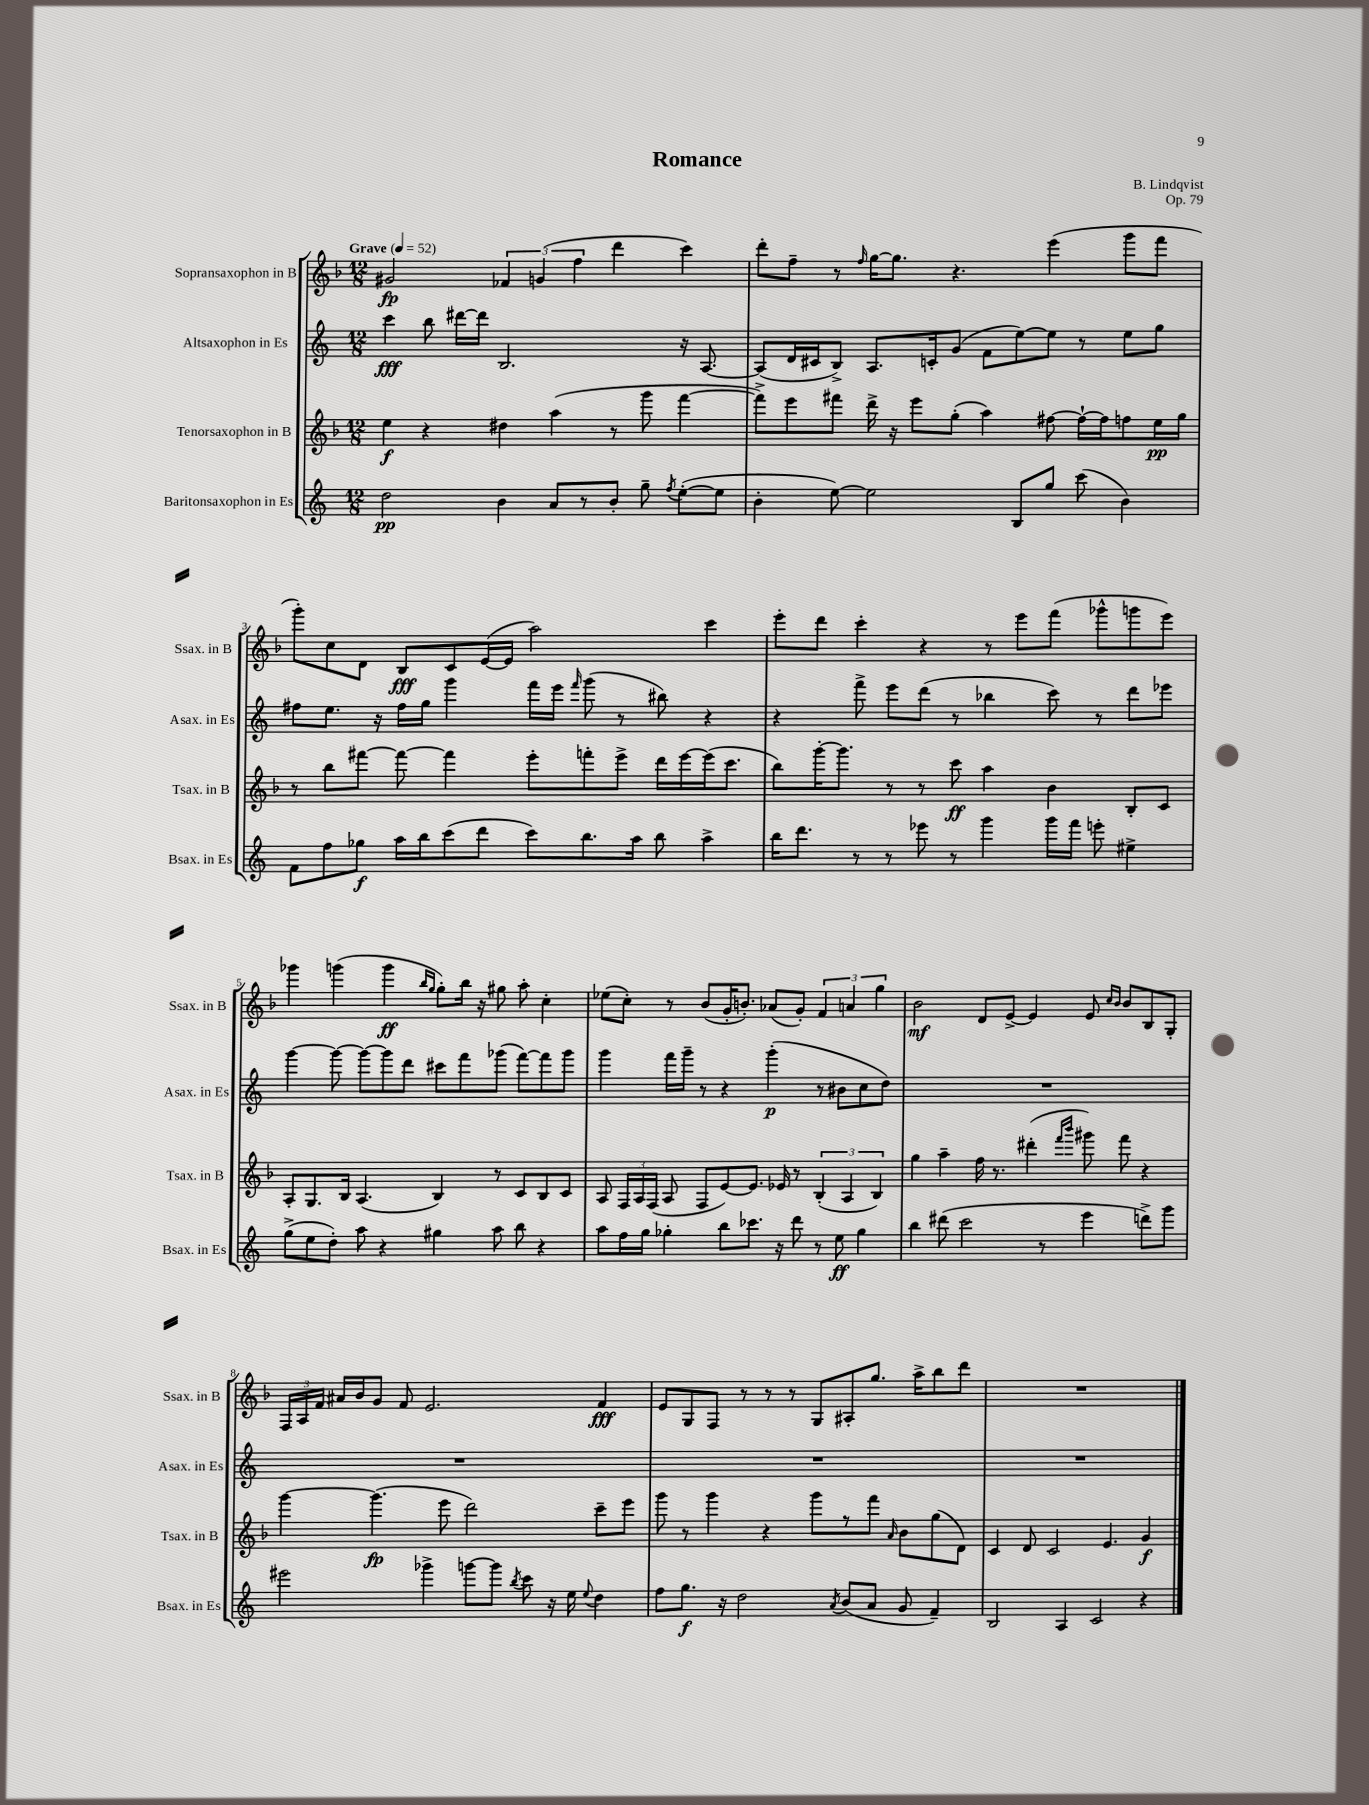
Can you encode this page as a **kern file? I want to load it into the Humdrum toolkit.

**kern	**dynam	**kern	**dynam	**kern	**dynam	**kern	**dynam
*part4	*part4	*part3	*part3	*part2	*part2	*part1	*part1
*staff4	*staff4	*staff3	*staff3	*staff2	*staff2	*staff1	*staff1
*I"Baritonsaxophon in Es	*	*I"Tenorsaxophon in B	*	*I"Altsaxophon in Es	*	*I"Sopransaxophon in B	*
*I'Bsax. in Es	*	*I'Tsax. in B	*	*I'Asax. in Es	*	*I'Ssax. in B	*
*clefG2	*	*clefG2	*	*clefG2	*	*clefG2	*
*k[]	*	*k[b-]	*	*k[]	*	*k[b-]	*
*M12/8	*	*M12/8	*	*M12/8	*	*M12/8	*
*MM52	*	*MM52	*	*MM52	*	*MM52	*
=1	=1	=1	=1	=1	=1	=1	=1
!	!	!	!	!	!	!LO:TX:a:B:t=Grave	!
2dd\	pp	4ee\	f	4ccc\	fff	2g#X/	fp
.	.	4r	.	8bb\	.	.	.
.	.	.	.	[16ddd#X\LL	.	.	.
.	.	.	.	16ddd#\JJ]	.	.	.
4b\	.	4dd#X\	.	2.B/	.	6f-X/	.
.	.	.	.	.	.	(6gn/	.
8a/L	.	(4aa\	.	.	.	.	.
.	.	.	.	.	.	6ff\	.
8r	.	.	.	.	.	.	.
8b'/J	.	8r	.	.	.	4ddd\	.
8gg~\	.	8ggg\	.	.	.	.	.
8qff/	.	.	.	.	.	.	.
([8ee'\L	.	[4fff\	.	16r	.	4ccc\)	.
.	.	.	.	[8.A/	.	.	.
8ee\J]	.	.	.	.	.	.	.
=2	=2	=2	=2	=2	=2	=2	=2
4b'\	.	8fff^\L])	.	(8A/L]	.	8ddd'\L	.
.	.	8eee\	.	16d/L	.	8ff~\J	.
.	.	.	.	16c#X/J	.	.	.
[8ee\)	.	8fff#X\J	.	8B^/J)	.	8r	.
.	.	.	.	.	.	16qqff/	.
2ee\]	.	16ddd^\	.	8.A/L	.	[16gg\KL	.
.	.	16r	.	.	.	8.gg\J]	.
.	.	8eee\L	.	.	.	.	.
.	.	.	.	16cn'/k	.	.	.
.	.	(8gg'\J	.	(8g/J	.	4.r	.
.	.	4aa\)	.	8f\L	.	.	.
8B/L	.	.	.	[8ee\)	.	.	.
8gg/J	.	[8ff#X\	.	8ee\J]	.	(4eee\	.
(8ccc\	.	16ff#`\LL_	.	8r	.	.	.
.	.	16ff#\J]	.	.	.	.	.
4b\)	.	8ffn\	.	8ee\L	.	8ggg\L	.
.	.	16ee\L	pp	8gg\J	.	8fff\J	.
.	.	16gg\JJ	.	.	.	.	.
!!LO:LB:g=z
=3	=3	=3	=3	=3	=3	=3	=3
8f\L	.	8r	.	8ff#X\L	.	8ggg'\L)	.
8ff\	.	8bb-\L	.	8.ee\J	.	8cc\	.
8gg-X\J	f	[8fff#X\J	.	.	.	8d\J	.
.	.	.	.	16r	.	.	.
16aa\LL	.	8fff#\_	.	16ff#\LL	.	8B-/L	fff
16bb\J	.	.	.	16gg\JJ	.	.	.
(8ccc\	.	4fff#\]	.	4ggg\	.	8c/	.
8ddd\J	.	.	.	.	.	([16e/L	.
.	.	.	.	.	.	16e/JJ]	.
8ccc\L)	.	8eee'\L	.	16fff\LL	.	2aa\)	.
.	.	.	.	16eee\JJ	.	.	.
.	.	.	.	16qqfff/	.	.	.
8.bb\	.	8fffn'\	.	(8ggg\	.	.	.
.	.	8eee^\J	.	8r	.	.	.
16aa\Jk	.	.	.	.	.	.	.
8bb\	.	16ddd\LL	.	8bb#X\)	.	.	.
.	.	[16eee\	.	.	.	.	.
4aa^\	.	(16eee\J]	.	4r	.	4ccc\	.
.	.	8.ccc\J	.	.	.	.	.
=4	=4	=4	=4	=4	=4	=4	=4
16bb\KL	.	8bb-\L)	.	4r	.	8eee'\L	.
8.ddd\J	.	.	.	.	.	.	.
.	.	[16ggg'\K	.	.	.	8ddd\J	.
.	.	8.ggg\J]	.	.	.	.	.
8r	.	.	.	8fff^\	.	4ccc'\	.
8r	.	8r	.	8eee\L	.	.	.
8eee-X\	.	8r	.	(8ddd\J	.	4r	.
8r	.	8ccc\	ff	8r	.	.	.
4ggg\	.	4aa\	.	4bb-X\	.	8r	.
.	.	.	.	.	.	8eee\L	.
16ggg\LL	.	4b-\	.	8ccc\)	.	(8fff\J	.
16fff\JJ	.	.	.	.	.	.	.
8eeen'\	.	.	.	8r	.	8ggg-X^^\L	.
4ee#X^\	.	8B-'/L	.	8ddd\L	.	8gggn\	.
.	.	8c/J	.	8eee-X\J	.	8eee\J)	.
!!LO:LB:g=z
=5	=5	=5	=5	=5	=5	=5	=5
(8gg^\L	.	8A'/L	.	[4ggg\	.	4ggg-X\	.
8ee\	.	8.G/	.	.	.	.	.
8dd'\J)	.	.	.	8ggg\_	.	(4gggn\	.
.	.	16B-/Jk	.	.	.	.	.
8aa\	.	(4.A/	.	8ggg\L_	.	.	.
4r	.	.	.	8ggg\]	.	4ggg\	ff
.	.	.	.	8ddd\J	.	.	.
.	.	.	.	.	.	16qqbb-/LL	.
.	.	.	.	.	.	16qqgg/JJ	.
4gg#X\	.	4B-/)	.	8ccc#X\L	.	8gg'\L)	.
.	.	.	.	8fff\	.	16bb-\Jk	.
.	.	.	.	.	.	16r	.
8aa\	.	8r	.	(8ggg-X\J	.	8gg#X\	.
8bb\	.	8c/L	.	[8fff\L)	.	8aa'\	.
4r	.	8B-/	.	8fff\]	.	4cc'\	.
.	.	8c/J	.	8ggg-\J	.	.	.
=6	=6	=6	=6	=6	=6	=6	=6
8aa\L	.	8A/	.	4ggg\	.	(8ee-X\L	.
16ff\L	.	24F/LL	.	.	.	8cc'\J)	.
.	.	24A/	.	.	.	.	.
16gg\JJ	.	.	.	.	.	.	.
.	.	(24F/JJ	.	.	.	.	.
4gg-X'\	.	8A/	.	16fff\LL	.	8r	.
.	.	.	.	16ggg~\JJ	.	.	.
.	.	8F/L	.	8r	.	(8b-/L	.
8bb\L	.	[8e/)	.	4r	.	16g'/K	.
.	.	.	.	.	.	8.bn'/J)	.
8.ccc-X\J	.	8.e/J]	.	.	.	.	.
.	.	.	.	(4ggg'\	p	(8a-X/L	.
16r	.	16e-X/	.	.	.	.	.
8ddd\	.	8r	.	.	.	8g'/J)	.
8r	.	(6B-'/	.	8r	.	6f/	.
8ee\	ff	.	.	8b#X\L	.	.	.
.	.	6A/	.	.	.	6an/	.
4gg-\	.	.	.	8cc\	.	.	.
.	.	6B-/)	.	.	.	6gg\	.
.	.	.	.	8dd\J)	.	.	.
=7	=7	=7	=7	=7	=7	=7	=7
4bb\	.	4gg\	.	1.r	.	2b-\	mf
(8ddd#X\	.	4aa~\	.	.	.	.	.
2ccc\	.	.	.	.	.	.	.
.	.	16ff\	.	.	.	8d/L	.
.	.	8.r	.	.	.	.	.
.	.	.	.	.	.	[8e^/J	.
.	.	(4ddd#X'\	.	.	.	4e/]	.
8r	.	.	.	.	.	.	.
.	.	16qqfff/LL	.	.	.	.	.
.	.	16qqbbb-/JJ	.	.	.	.	.
4eee\	.	8ggg#X\)	.	.	.	8e/	.
.	.	.	.	.	.	16qqcc/LL	.
.	.	.	.	.	.	16qqb-/JJ	.
.	.	8fff\	.	.	.	8b-/L	.
8dddn^\L)	.	4r	.	.	.	8B-/	.
8ggg\J	.	.	.	.	.	8G'/J	.
!!LO:LB:g=z
=8	=8	=8	=8	=8	=8	=8	=8
2eee#X\	.	[4ggg\	.	1.r	.	24F/LL	.
.	.	.	.	.	.	24A/	.
.	.	.	.	.	.	24f/JJ	.
.	.	.	.	.	.	16a#X/LL	.
.	.	.	.	.	.	16b-/J	.
.	.	(4.ggg\]	fp	.	.	8g/J	.
.	.	.	.	.	.	8f/	.
4ggg-X^\	.	.	.	.	.	2.e/	.
.	.	8eee\	.	.	.	.	.
[8gggn\L	.	2ddd\)	.	.	.	.	.
8ggg\J]	.	.	.	.	.	.	.
8qbb/	.	.	.	.	.	.	.
8ccc\	.	.	.	.	.	.	.
16r	.	.	.	.	.	.	.
16ee\	.	.	.	.	.	.	.
8qqee/	.	.	.	.	.	.	.
4dd\	.	8ccc~\L	.	.	.	4f/	fff
.	.	8eee\J	.	.	.	.	.
=9	=9	=9	=9	=9	=9	=9	=9
8ff\L	.	8ggg\	.	1.r	.	8e/L	.
8.gg\J	f	8r	.	.	.	8G/	.
.	.	4ggg\	.	.	.	8F/J	.
16r	.	.	.	.	.	.	.
2dd\	.	.	.	.	.	8r	.
.	.	4r	.	.	.	8r	.
.	.	.	.	.	.	8r	.
.	.	8ggg\L	.	.	.	8G/L	.
8qa/	.	.	.	.	.	.	.
(8b/L	.	8r	.	.	.	8A#X'/	.
8a/J	.	8fff\J	.	.	.	8.gg/J	.
.	.	16qqa/	.	.	.	.	.
8g/	.	8b-\L	.	.	.	.	.
.	.	.	.	.	.	16aa^\KL	.
4f~/)	.	(8gg\	.	.	.	8bb-\	.
.	.	8d\J)	.	.	.	8ddd\J	.
=10	=10	=10	=10	=10	=10	=10	=10
2B/	.	4c/	.	1.r	.	1.r	.
.	.	8d/	.	.	.	.	.
.	.	2c/	.	.	.	.	.
4A/	.	.	.	.	.	.	.
2c/	.	.	.	.	.	.	.
.	.	4.e/	.	.	.	.	.
4r	.	4g/	f	.	.	.	.
==	==	==	==	==	==	==	==
*-	*-	*-	*-	*-	*-	*-	*-
